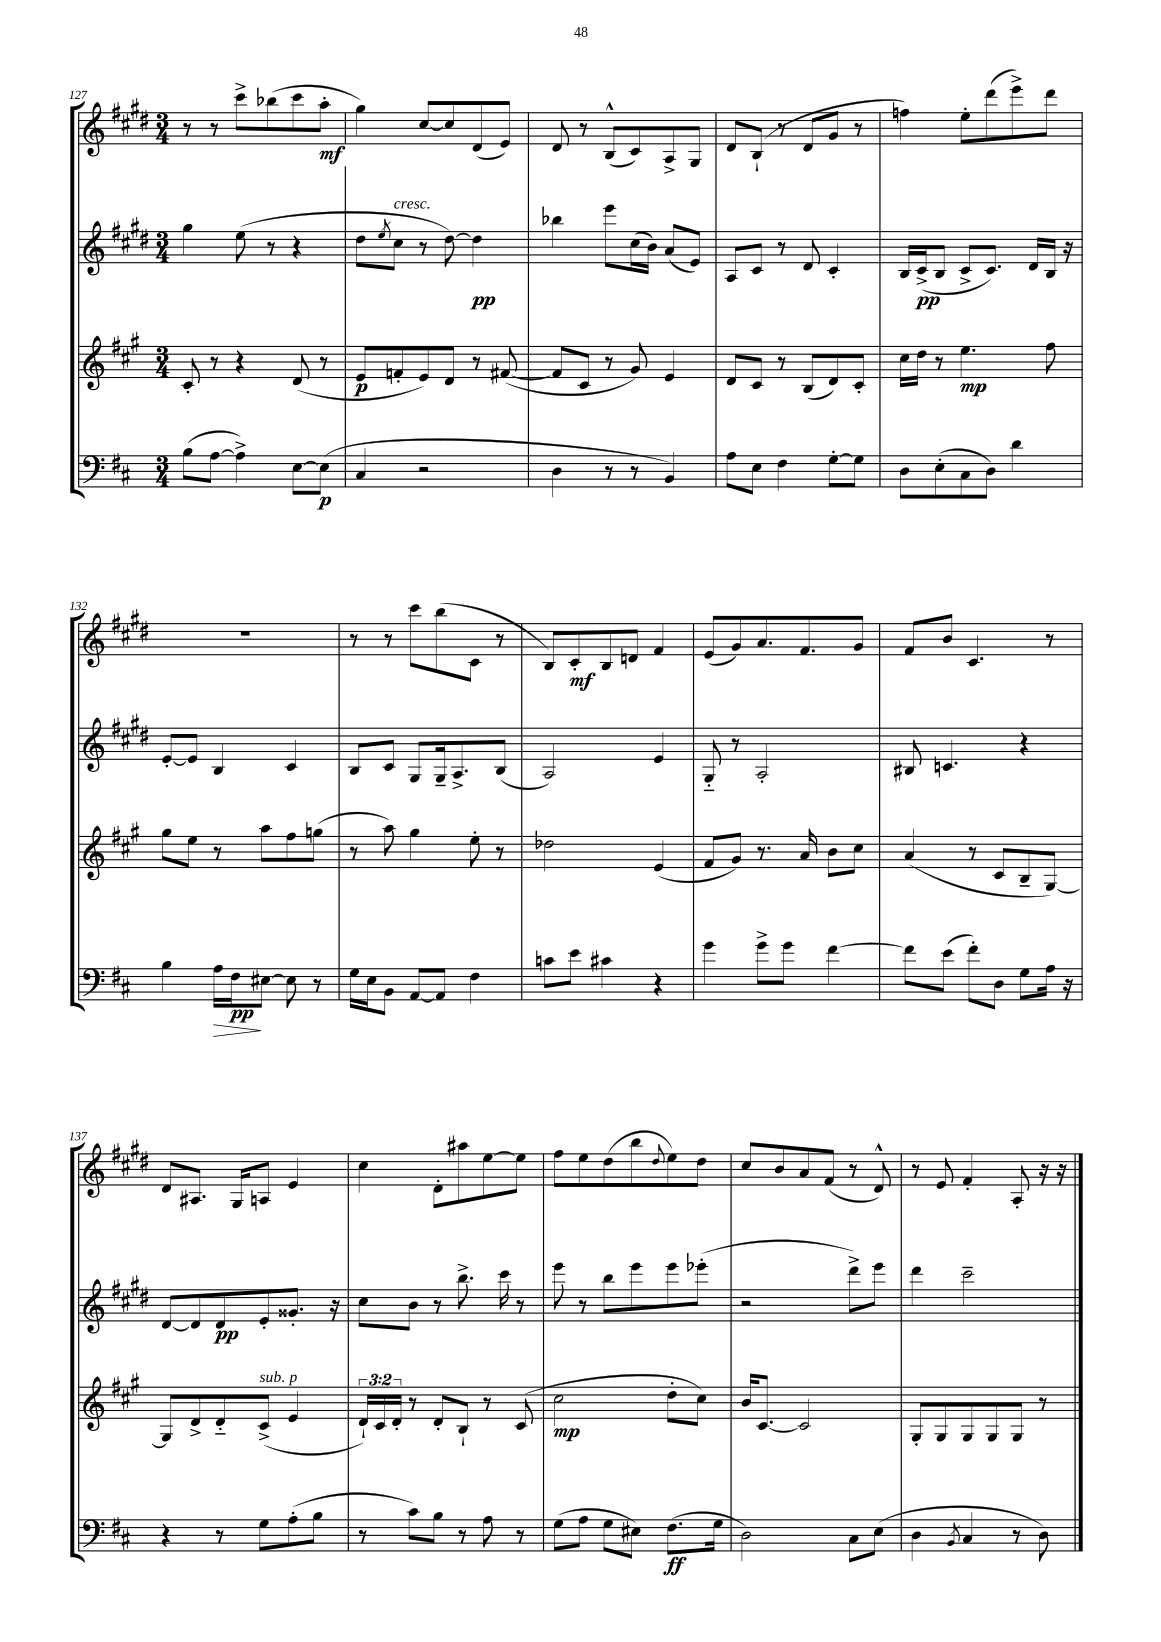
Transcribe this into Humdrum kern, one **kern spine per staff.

**kern	**dynam	**kern	**dynam	**kern	**dynam	**kern	**dynam
*part4	*part4	*part3	*part3	*part2	*part2	*part1	*part1
*staff4	*staff4	*staff3	*staff3	*staff2	*staff2	*staff1	*staff1
*clefF4	*	*clefG2	*	*clefG2	*	*clefG2	*
*k[f#c#]	*	*k[f#c#g#]	*	*k[f#c#g#d#]	*	*k[f#c#g#d#]	*
*M3/4	*	*M3/4	*	*M3/4	*	*M3/4	*
=127	=127	=127	=127	=127	=127	=127	=127
(8B\L	.	8c#'/	.	4gg#\	.	8r	.
[8A\J	.	8r	.	.	.	8r	.
4A^\])	.	4r	.	(8ee\	.	8ccc#^\L	.
.	.	.	.	8r	.	(8bb-X\	.
[8E\L	.	(8d/	.	4r	.	8ccc#\	.
(8E\J]	p	8r	.	.	.	8aa'\J	mf
=128	=128	=128	=128	=128	=128	=128	=128
4C#/	.	8e/L	p	8dd#\L	.	4gg#\)	.
.	.	.	.	8qee/	.	.	.
!	!	!	!	!LO:TX:a:i:t=cresc.	!	!	!
.	.	8fn'/	.	8cc#\J	.	.	.
2r	.	8e/)	.	8r	.	[8cc#/L	.
.	.	8d/J	.	[8dd#\)	.	8cc#/]	.
.	.	8r	.	4dd#\]	pp	(8d#/	.
.	.	([8f#X/	.	.	.	8e/J)	.
=129	=129	=129	=129	=129	=129	=129	=129
4D\	.	8f#/L]	.	4bb-X\	.	8d#/	.
.	.	8c#/J	.	.	.	8r	.
8r	.	8r	.	8eee\L	.	(8B^^/L	.
8r	.	8g#/)	.	(16cc#\L	.	8c#/)	.
.	.	.	.	16b\JJ)	.	.	.
4BB/)	.	4e/	.	(8a/L	.	8A^/	.
.	.	.	.	8e/J)	.	8G#/J	.
=130	=130	=130	=130	=130	=130	=130	=130
8A\L	.	8d/L	.	8A/L	.	8d#/L	.
8E\J	.	8c#/J	.	8c#/J	.	(8B`/J	.
4F#\	.	8r	.	8r	.	8r	.
.	.	(8B/L	.	8d#/	.	8d#/L	.
[8G'\L	.	8d/)	.	4c#'/	.	8g#/J	.
8G\J]	.	8c#'/J	.	.	.	8r	.
=131	=131	=131	=131	=131	=131	=131	=131
8D\L	.	16cc#\LL	.	16B/LL	.	4ffn\)	.
.	.	16dd\JJ	.	(16c#^/J	pp	.	.
(8E'\	.	8r	.	8B/J	.	.	.
8C#\	.	4.ee\	mp	8c#^/L	.	8ee'\L	.
8D\J)	.	.	.	8.c#/J)	.	(8ddd#\	.
4d\	.	.	.	.	.	8eee^\)	.
.	.	.	.	16d#/LL	.	.	.
.	.	8ff#\	.	16B/JJ	.	8ddd#\J	.
.	.	.	.	16r	.	.	.
!!LO:LB:g=z
=132	=132	=132	=132	=132	=132	=132	=132
4B\	.	8gg#\L	.	[8e'/L	.	2.r	.
.	.	8ee\J	.	8e/J]	.	.	.
!	!LO:HP:b	!	!	!	!	!	!
16A\LL	>	8r	.	4B/	.	.	.
16F#\J	pp	.	.	.	.	.	.
[8E#X\J	]	8aa\L	.	.	.	.	.
8E#\]	.	8ff#\	.	4c#/	.	.	.
8r	.	(8ggn\J	.	.	.	.	.
=133	=133	=133	=133	=133	=133	=133	=133
16G\LL	.	8r	.	8B/L	.	8r	.
16E\J	.	.	.	.	.	.	.
8BB\J	.	8aa\)	.	8c#/J	.	8r	.
[8AA/L	.	4gg#\	.	8G#/L	.	8ccc#\L	.
8AA/J]	.	.	.	16G#~/k	.	(8bb\	.
.	.	.	.	8.A^/	.	.	.
4F#\	.	8ee'\	.	.	.	8c#\J	.
.	.	8r	.	(8B/J	.	8r	.
=134	=134	=134	=134	=134	=134	=134	=134
8cn\L	.	2dd-X\	.	2A/)	.	8B/L)	.
8e\J	.	.	.	.	.	8c#'/	mf
4c#X\	.	.	.	.	.	8B/	.
.	.	.	.	.	.	8dn/J	.
4r	.	(4e/	.	4e/	.	4f#/	.
=135	=135	=135	=135	=135	=135	=135	=135
4g\	.	8f#/L	.	8G#/	.	(8e/L	.
.	.	8g#/J)	.	8r	.	8g#/)	.
8g^\L	.	8.r	.	2A'/	.	8.a/	.
8g\J	.	.	.	.	.	.	.
.	.	16a/	.	.	.	8.f#/	.
[4f#\	.	8b\L	.	.	.	.	.
.	.	8cc#\J	.	.	.	8g#/J	.
=136	=136	=136	=136	=136	=136	=136	=136
8f#\L]	.	(4a/	.	8B#X/	.	8f#/L	.
(8e\J	.	.	.	4.cn/	.	8b/J	.
8f#'\L)	.	8r	.	.	.	4.c#/	.
8D\J	.	8c#/L	.	.	.	.	.
8G\L	.	8B~/	.	4r	.	.	.
16A\Jk	.	[8G#/J)	.	.	.	8r	.
16r	.	.	.	.	.	.	.
!!LO:LB:g=z
=137	=137	=137	=137	=137	=137	=137	=137
4r	.	8G#/L]	.	[8d#/L	.	8d#/L	.
.	.	8d^/	.	8d#/]	.	8.A#X/J	.
8r	.	8d/	.	8d#/	pp	.	.
.	.	.	.	.	.	16G#/KL	.
!	!	!LO:TX:a:i:t=sub. p	!	!	!	!	!
8G\L	.	(8c#^/J	.	8e'/	.	8An/J	.
(8A'\	.	4e/	.	8.g##X'/J	.	4e/	.
8B\J	.	.	.	.	.	.	.
.	.	.	.	16r	.	.	.
=138	=138	=138	=138	=138	=138	=138	=138
8r	.	24d`/LL)	.	8cc#\L	.	4cc#\	.
.	.	24c#/	.	.	.	.	.
.	.	24d'/JJ	.	.	.	.	.
8c#\L)	.	8r	.	8b\J	.	.	.
8B\J	.	8d'/L	.	8r	.	8d#'\L	.
8r	.	8B`/J	.	8.bb^\	.	8aa#X\	.
8A\	.	8r	.	.	.	[8ee\	.
.	.	.	.	16ccc#\	.	.	.
8r	.	(8c#/	.	8r	.	8ee\J]	.
=139	=139	=139	=139	=139	=139	=139	=139
(8G\L	.	2cc#\	mp	8eee\	.	8ff#\L	.
8A\J	.	.	.	8r	.	8ee\	.
8G\L	.	.	.	8bb\L	.	(8dd#\	.
8E#X\J)	.	.	.	8eee\	.	8bb\	.
.	.	.	.	.	.	8qqdd#/	.
(8.F#\L	ff	8dd'\L	.	8eee\	.	8ee\)	.
.	.	8cc#\J)	.	(8eee-X'\J	.	8dd#\J	.
16G\Jk	.	.	.	.	.	.	.
=140	=140	=140	=140	=140	=140	=140	=140
2D\)	.	16b/KL	.	2r	.	8cc#/L	.
.	.	[8.c#/J	.	.	.	.	.
.	.	.	.	.	.	8b/	.
.	.	2c#/]	.	.	.	8a/	.
.	.	.	.	.	.	(8f#/J	.
8C#\L	.	.	.	8ddd#^\L)	.	8r	.
(8E\J	.	.	.	8eee\J	.	8d#^^/)	.
=141	=141	=141	=141	=141	=141	=141	=141
4D\	.	8G#'/L	.	4ddd#\	.	8r	.
.	.	8G#/	.	.	.	8e/	.
8qBB/	.	.	.	.	.	.	.
4C#/	.	8G#/	.	2ccc#~\	.	4f#'/	.
.	.	8G#/	.	.	.	.	.
8r	.	8G#/J	.	.	.	8A'/	.
8D\)	.	8r	.	.	.	16r	.
.	.	.	.	.	.	16r	.
==	==	==	==	==	==	==	==
*-	*-	*-	*-	*-	*-	*-	*-
